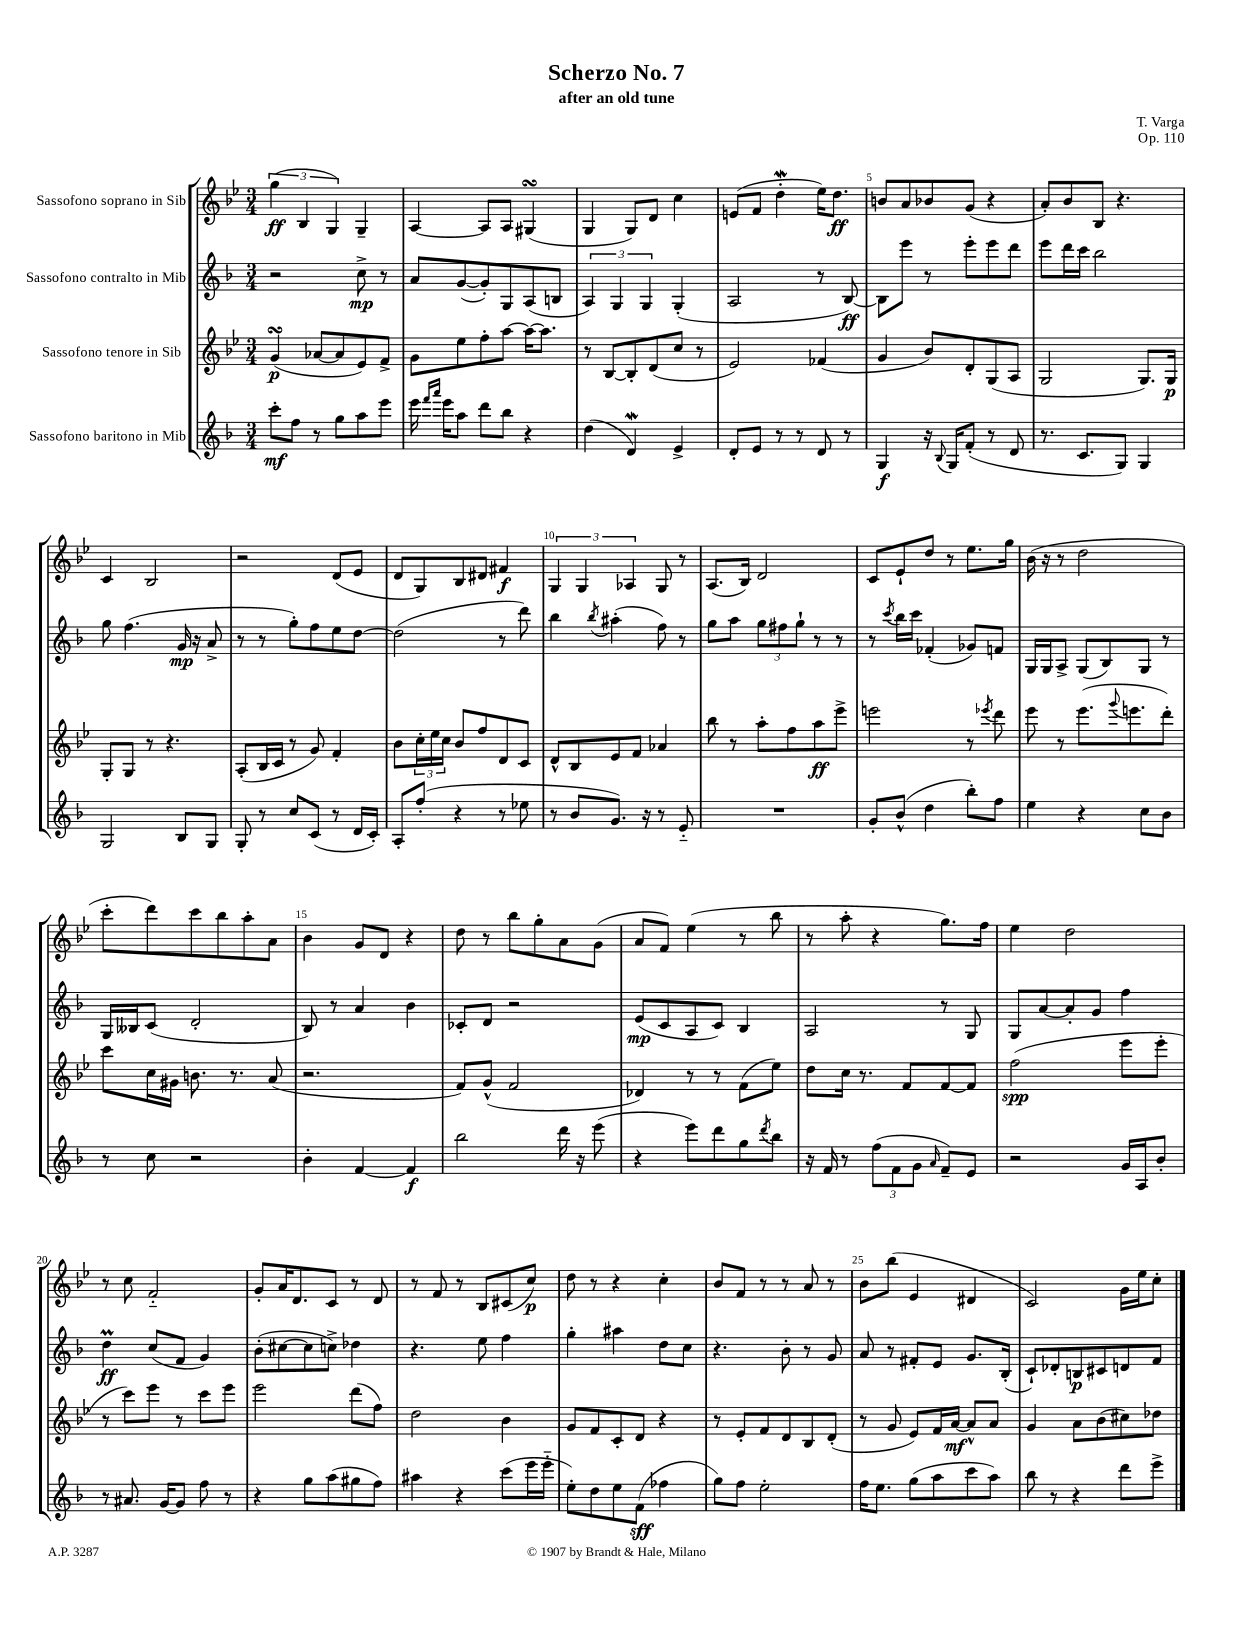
\header { title = "Scherzo No. 7" composer = "T. Varga" subtitle = "after an old tune" opus = "Op. 110" }
<<
\new StaffGroup <<
\new Staff = "s0" \with { instrumentName = "Sassofono soprano in Sib" } {
    \clef treble \key bes \major \numericTimeSignature \time 3/4
    \tuplet 3/2 { g''4\ff( bes4 g4) } g4-- |
    a4~ a8 a8 gis4\turn( |
    g4 g8) d'8 c''4 |
    e'8( f'8 d''4-.\mordent ees''16) d''8.\ff |
    b'8 a'8 bes'8 g'8( r4 |
    a'8-.) bes'8 bes8 r4. |
    c'4 bes2 |
    r2 d'8( ees'8 |
    d'8 g8) bes8 dis'8 fis'4\f |
    \tuplet 3/2 { g4 g4 aes4 } g8 r8 |
    a8.( bes16) d'2 |
    c'8 ees'8-! d''8 r8 ees''8. g''16 |
    bes'16( r16 r8 d''2 |
    c'''8-. d'''8) c'''8 bes''8 a''8-. a'8 |
    bes'4 g'8 d'8 r4 |
    d''8 r8 bes''8 g''8-. a'8 g'8( |
    a'8 f'8) ees''4( r8 bes''8 |
    r8 a''8-. r4 g''8.) f''16 |
    ees''4 d''2 |
    r8 c''8 f'2-_ |
    g'8-. a'16 d'8. c'8 r8 d'8 |
    r8 f'8 r8 bes8 cis'8( c''8\p) |
    d''8 r8 r4 c''4-. |
    bes'8 f'8 r8 r8 a'8 r8 |
    bes'8 bes''8( ees'4 dis'4 |
    c'2) g'16 ees''16 c''8-. \bar "|." |
}
\new Staff = "s1" \with { instrumentName = "Sassofono contralto in Mib" } {
    \clef treble \key f \major \numericTimeSignature \time 3/4
    r2 c''8->\mp r8 |
    a'8 g'8~( g'8-.) g8 a8( b8 |
    \tuplet 3/2 { a4) g4 g4 } g4-.( |
    a2 r8 bes8~\ff) |
    bes8 e'''8 r8 e'''8-. e'''8 d'''8 |
    e'''8 d'''16 c'''16 bes''2 |
    g''8 f''4.( g'16\mp r16 a'8-> |
    r8 r8 g''8-.) f''8 e''8 d''8~ |
    d''2( r8 d'''8) |
    bes''4 \acciaccatura { bes''8 } ais''4-.( f''8) r8 |
    g''8 a''8 \tuplet 3/2 { g''8 fis''8 g''8-! } r8 r8 |
    r8 \acciaccatura { c'''8 } bes''16 c'''16 fes'4-.( ges'8) f'8 |
    g16 g16 a8-> g8( bes8) g8 r8 |
    g16 beses16 c'8( d'2-. |
    bes8) r8 a'4 bes'4 |
    ces'8-. d'8 r2 |
    e'8\mp( c'8 a8 c'8) bes4 |
    a2 r8 g8 |
    g8 a'8~ a'8-. g'8 f''4 |
    d''4\prall\ff c''8( f'8 g'4) |
    bes'8-.( cis''8~ cis''8 c''8->) des''4 |
    r4. e''8 f''4 |
    g''4-. ais''4 d''8 c''8 |
    r4. bes'8-. r8 g'8 |
    a'8 r8 fis'8-. e'8 g'8. bes16-.( |
    c'8-!) des'8-. b8\p cis'8 d'8 f'8 \bar "|." |
}
\new Staff = "s2" \with { instrumentName = "Sassofono tenore in Sib" } {
    \clef treble \key bes \major \numericTimeSignature \time 3/4
    g'4\turn\p( aes'8~ aes'8 ees'8) f'8-> |
    g'8 ees''8 f''8-. a''8~ a''16~ a''8. |
    r8 bes8~ bes8-. d'8( c''8 r8 |
    ees'2) fes'4( |
    g'4 bes'8) d'8-. g8( a8 |
    g2 g8.) g16\p |
    g8-. g8 r8 r4. |
    a8-.( bes16 c'16 r8 g'8) f'4-. |
    bes'8 \tuplet 3/2 { c''16-. ees''16 c''16 } bes'8 f''8 d'8 c'8 |
    d'8-^ bes8 ees'8 f'8 aes'4 |
    bes''8 r8 a''8-. f''8 a''8\ff ees'''8-> |
    e'''2 r8 \acciaccatura { ees'''8 } d'''8 |
    ees'''8 r8 ees'''8.( \appoggiatura { g'''8 } e'''8. d'''8-.) |
    c'''8 c''16 gis'16 b'8. r8. a'8( |
    r2. |
    f'8) g'8-^( f'2 |
    des'4) r8 r8 f'8( ees''8) |
    d''8 c''16 r8. f'8 f'8~ f'8 |
    f''2\spp( ees'''8 ees'''8-. |
    r8 c'''8) ees'''8 r8 c'''8 ees'''8 |
    ees'''2 d'''8( f''8) |
    d''2 bes'4 |
    g'8 f'8 c'8-. d'8 r4 |
    r8 ees'8-. f'8 d'8 bes8 d'8-.( |
    r8 g'8 ees'8) f'16 a'16~\mf a'8-^ a'8 |
    g'4 a'8 bes'8( cis''8) des''8 \bar "|." |
}
\new Staff = "s3" \with { instrumentName = "Sassofono baritono in Mib" } {
    \clef treble \key f \major \numericTimeSignature \time 3/4
    c'''8-.\mf f''8 r8 g''8 a''8 e'''8 |
    e'''16 \grace { f'''16 a'''16 } e'''16 a''8 d'''8 bes''8 r4 |
    d''4( d'4\mordent) e'4-> |
    d'8-. e'8 r8 r8 d'8 r8 |
    g4\f r16 \appoggiatura { bes8 } g16 f'8-.( r8 d'8 |
    r8. c'8. g8) g4 |
    g2 bes8 g8 |
    g8-. r8 c''8 c'8( r8 d'16 c'16-.) |
    a8-. f''8-.( r4 r8 ees''8 |
    r8 bes'8 g'8.) r16 r8 e'8-_ |
    R2. |
    g'8-. bes'8-^( d''4 bes''8-.) f''8 |
    e''4 r4 c''8 bes'8 |
    r8 c''8 r2 |
    bes'4-. f'4~ f'4\f |
    bes''2 d'''16 r16 e'''8( |
    r4 e'''8) d'''8 g''8 \acciaccatura { d'''8 } bes''8 |
    r16 f'16 r8 \tuplet 3/2 { f''8( f'8 g'8 } \grace { a'16 } f'8--) e'8 |
    r2 g'16 a16 bes'8-. |
    r8 ais'8. g'16~ g'8 f''8 r8 |
    r4 g''8 a''8( gis''8 f''8) |
    ais''4 r4 c'''8( e'''16 e'''16-_ |
    e''8-.) d''8 e''8 f'8\sff( fes''4 |
    g''8) f''8 e''2-. |
    f''16 e''8. g''8( a''8 c'''8 a''8) |
    bes''8 r8 r4 d'''8 e'''8-> \bar "|." |
}
>>
>>
\layout { \context { \Score \override BarNumber.break-visibility = ##(#f #t #t) barNumberVisibility = #(every-nth-bar-number-visible 5) } }
